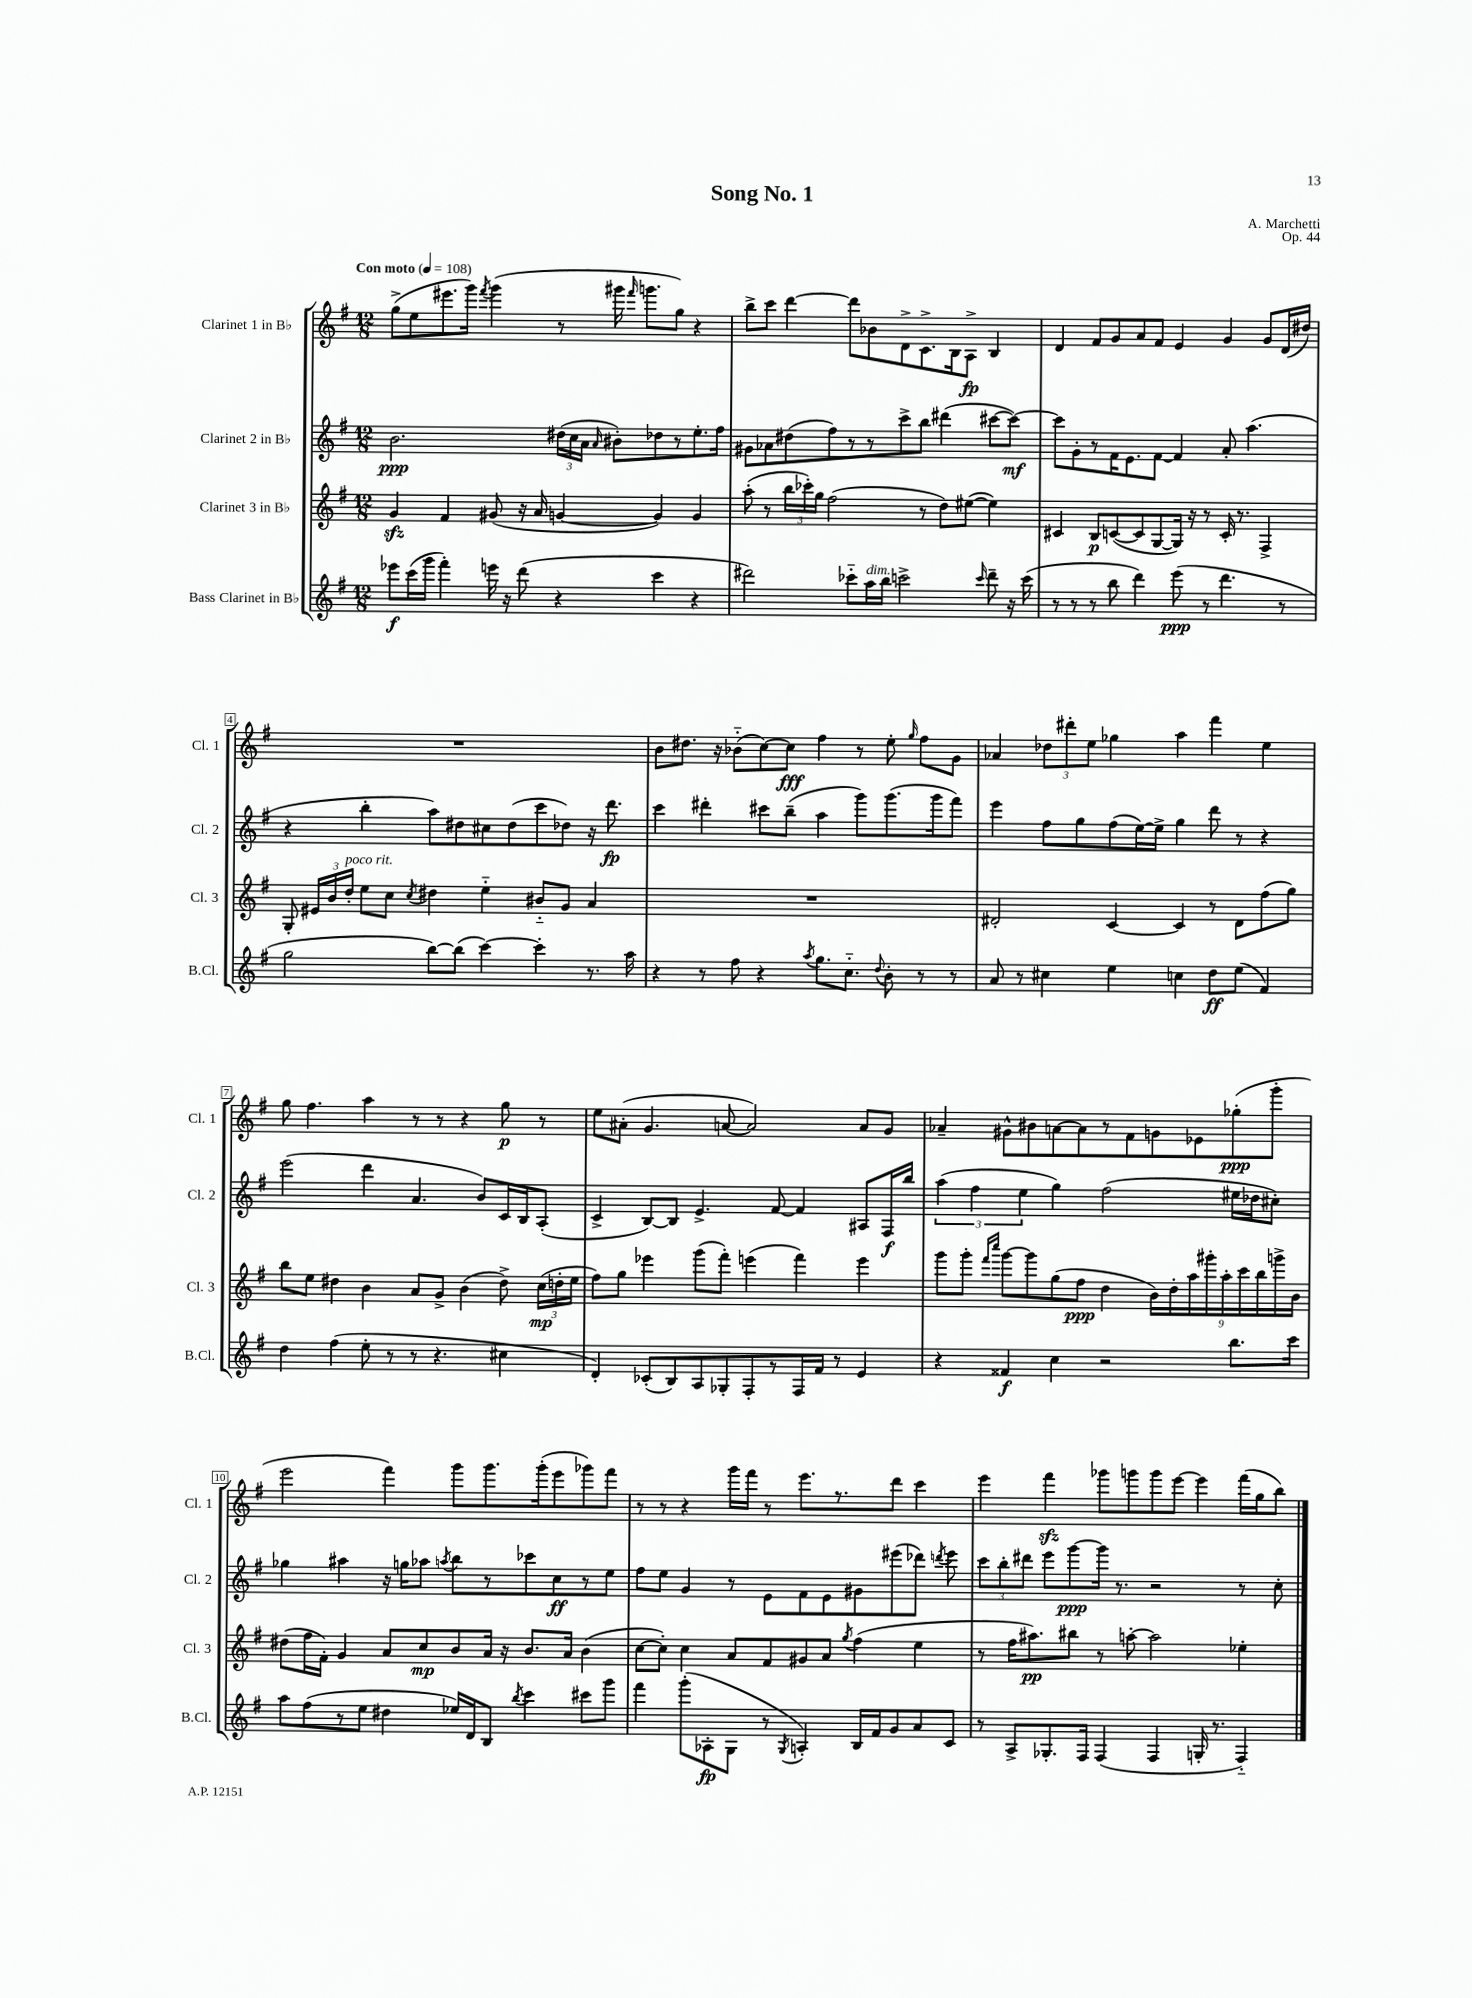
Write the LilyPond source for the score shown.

\header { title = "Song No. 1" composer = "A. Marchetti" opus = "Op. 44" }
<<
\new StaffGroup <<
\new Staff = "s0" \with { instrumentName = "Clarinet 1 in Bb" shortInstrumentName = "Cl. 1" } {
    \clef treble \key g \major \numericTimeSignature \time 12/8 \tempo "Con moto" 4 = 108
    \autoBeamOff g''8[->( e''8 eis'''8. g'''16]) \acciaccatura { fis'''8 } g'''4( r8 gis'''16 \grace { fis'''16 } g'''8.[ g''8]) r4 |
    b''8[-> c'''8] d'''4~ d'''8[ bes'8 d'8-> c'8.-> b16 a8]->\fp b4 |
    d'4 fis'8[ g'8 a'8 fis'8] e'4 g'4 g'8[ d'16( dis''16]) |
    R1. |
    b'8[ dis''8.] r16 bes'8[-_( c''8~) c''8]\fff fis''4 r8 e''8-. \grace { g''16 } fis''8[ g'8] |
    aes'4 \tuplet 3/2 { des''8[ dis'''8-. e''8] } ges''4 a''4 fis'''4 e''4 |
    g''8 fis''4. a''4 r8 r8 r4 g''8\p r8 |
    e''8[ ais'8]-.( g'4. a'8~ a'2) a'8[ g'8] |
    aes'4-- gis'8[-^ bis'8 a'8~ a'8 r8 fis'8 g'8 ees'8 ges''8-.\ppp( g'''8]-. |
    e'''2 fis'''4) g'''8[ g'''8. g'''16-.( e'''8 ges'''8) fis'''8] |
    r8 r8 r4 g'''16[ fis'''16] r8 e'''8.[ r8. d'''8] c'''4 |
    e'''4 fis'''4\sfz ges'''8[ g'''8 g'''8 e'''8]~ e'''4 fis'''16[( g''16 b''8]) \bar "|." |
}
\new Staff = "s1" \with { instrumentName = "Clarinet 2 in Bb" shortInstrumentName = "Cl. 2" } {
    \clef treble \key g \major \numericTimeSignature \time 12/8
    \autoBeamOff b'2.\ppp \tuplet 3/2 { dis''16[( c''16 a'16] } \grace { a'16 } bis'8[-.) des''8 r8 e''8.-. fis''16] |
    gis'8[ aes'8 dis''8( fis''8) r8 r8 c'''8-> b''8] dis'''4( cis'''8[~ cis'''8]~\mf) |
    cis'''8[ g'8-. r8 fis'16 e'8. fis'8]~ fis'4 a'8-. a''4.( |
    r4 b''4-. a''8[) dis''8 cis''8 dis''8( c'''8 des''8]) r16 d'''8.\fp |
    c'''4 dis'''4-. cis'''8[ b''8]--( a''4 g'''8[) g'''8.( g'''16 fis'''8]) |
    e'''4 fis''8[ g''8 fis''8( e''16~) e''16]-> g''4 d'''8 r8 r4 |
    e'''2( d'''4 a'4. b'8[) c'16 b16 a8]-.( |
    c'4-> b8[~) b8] e'4.-> fis'8~ fis'4 ais8[ fis16\f b''16] |
    \tuplet 3/2 { a''4( fis''4 e''4 } g''4) fis''2( eis''16[ des''16 cis''8]-.) |
    ges''4 ais''4 r16 g''16[ aes''8] \acciaccatura { a''8 } b''8[ r8 ces'''8 c''8\ff r8 e''8] |
    fis''8[ e''8] g'4 r8 e'8[ fis'8 e'8 gis'8 eis'''8( des'''8]) \acciaccatura { d'''8 } eis'''8 |
    \tuplet 3/2 { c'''8[ b''8-. dis'''8] } e'''8[ g'''8~\ppp g'''16] r8. r2 r8 c''8-. \bar "|." |
}
\new Staff = "s2" \with { instrumentName = "Clarinet 3 in Bb" shortInstrumentName = "Cl. 3" } {
    \clef treble \key g \major \numericTimeSignature \time 12/8
    \autoBeamOff g'4\sfz fis'4 gis'8( r16 a'16 g'4~ g'4) g'4 |
    a''8-.( r8 \tuplet 3/2 { b''16[ ces'''16-.) g''16] } fis''2( r8 d''8[) eis''8]~( eis''4) |
    cis'4 b8[\p c'8~( c'8 g8~ g16]) r16 r8 c'16-. r8. fis4-> |
    g8-. \tuplet 3/2 { eis'16[ b'16 d''16]-.^\markup { \italic "poco rit." } } e''8[ c''8] \acciaccatura { c''8 } dis''4 e''4-_ bis'8[-_ g'8] a'4 |
    R1. |
    dis'2-. c'4~ c'4 r8 dis'8[ fis''8( g''8]) |
    b''8[ e''8] dis''4 b'4 a'8[ g'8]-> b'4( dis''8->) \tuplet 3/2 { c''16[\mp( d''16-. e''16] } |
    fis''8[) g''8] ees'''4 g'''8[( fis'''8]-.) e'''4( fis'''4) e'''4 |
    g'''8[ g'''8]-. \grace { fis'''16[ c''''16] } g'''8[~ g'''8 g''8( fis''8]\ppp d''4 \tuplet 9/8 { b'16[) d''16-. a''16 gis'''16-. a''16-. c'''16 b''16 g'''16-> b'16] } |
    dis''8[( fis''16 fis'16]-.) g'4 a'8[ c''8\mp b'8 a'16] r16 b'8.[ a'16] b'4( |
    c''8[~ c''8]-.) c''4 a'8[ fis'8 gis'8 a'8] \acciaccatura { g''8 } fis''4( e''4 |
    r8 fis''16[ ais''8.\pp) bis''8] r8 a''8~-. a''2 ees''4-. \bar "|." |
}
\new Staff = "s3" \with { instrumentName = "Bass Clarinet in Bb" shortInstrumentName = "B.Cl." } {
    \clef treble \key g \major \numericTimeSignature \time 12/8
    \autoBeamOff ees'''8[\f c'''16( g'''16] fis'''4-.) e'''16 r16 d'''8( r4 c'''4 r4 |
    dis'''2) ces'''8[-_ a''16^\markup { \italic "dim." } b''16] c'''2-> \grace { c'''16 } dis'''8-- r16 c'''16( |
    r8 r8 r8 b''8 d'''4) e'''8\ppp( r8 d'''4. r8 |
    g''2 b''8[~) b''8]( c'''4~) c'''4-. r8. a''16 |
    r4 r8 fis''8 r4 \acciaccatura { a''8 } g''8.[ c''8.]-_ \appoggiatura { d''8 } b'8-. r8 r8 |
    a'8 r8 cis''4 e''4 c''4 d''8[\ff e''8]( fis'4) |
    d''4 fis''4( e''8-. r8 r8 r4. cis''4 |
    d'4-.) ces'8[-.( b8) a8 ges8-. fis8-. r8 fis16 fis'16] r8 e'4 |
    r4 fisis'4\f c''4 r2 b''8.[ c'''16] |
    a''8[ fis''8( r8 e''8] dis''4 ees''16[) d'16 b8] \acciaccatura { b''8 } c'''4 cis'''8[ g'''8] |
    fis'''4 g'''8[-.( aes8-.\fp g8] r8 \acciaccatura { g8 } a4-.) b16[ fis'16 g'8 a'8 c'8] |
    r8 a8[-> ges8.-. fis16] fis4( fis4 g16-. r8. fis4-_) \bar "|." |
}
>>
>>
\layout { \context { \Score \override BarNumber.stencil = #(make-stencil-boxer 0.1 0.3 ly:text-interface::print) } }
